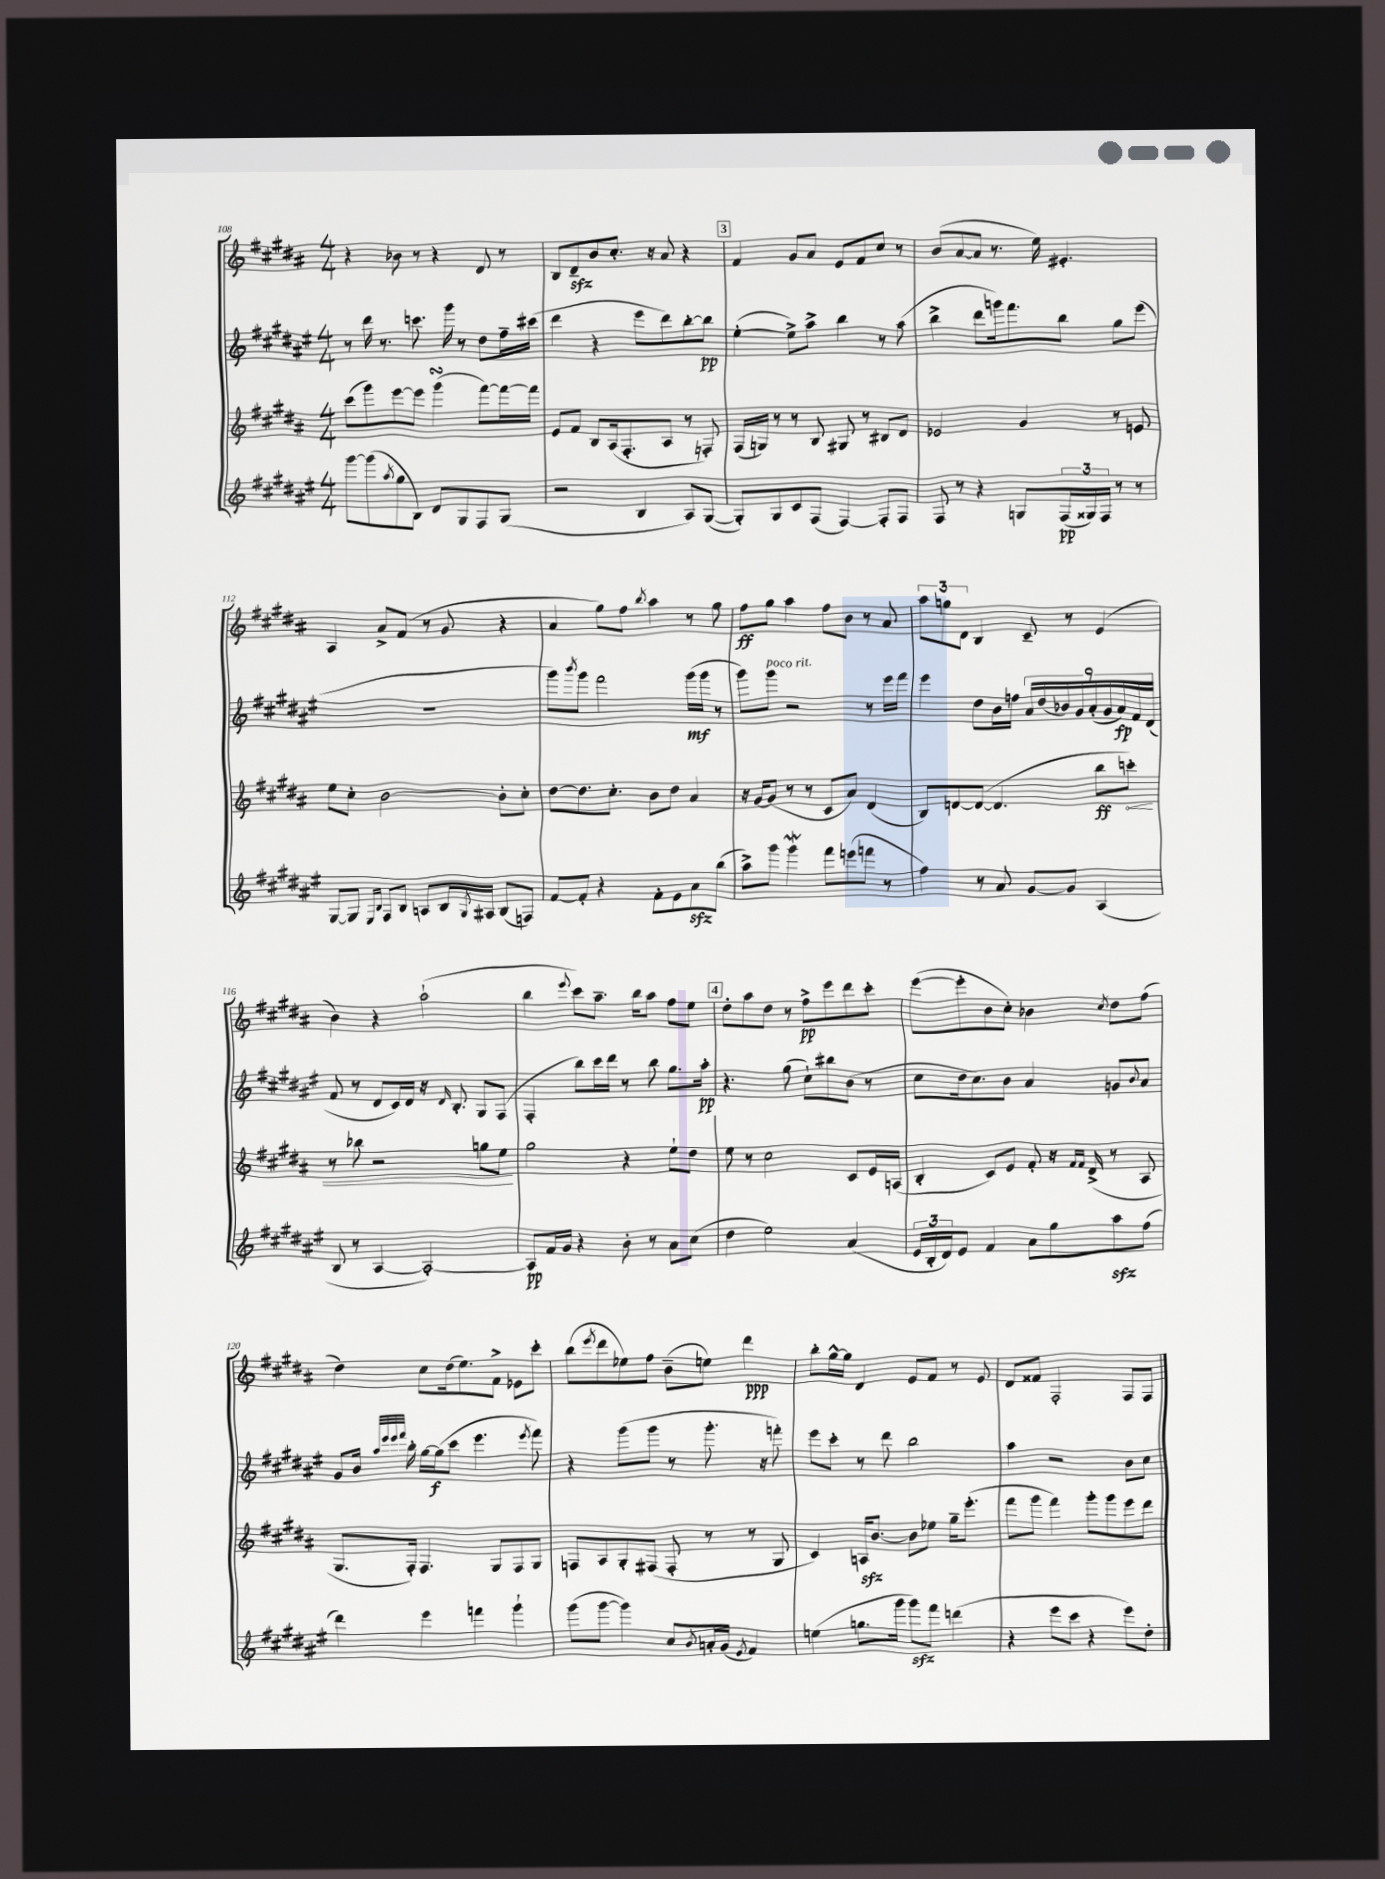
<<
\new StaffGroup <<
\new Staff = "s0" {
    \clef treble \key b \major \numericTimeSignature \time 4/4
    r4 bes'8 r8 r4 dis'8 r8 |
    b8 dis'8--\sfz b'8 cis''8.-. r16 ais'8 r4 |
    \mark \markup { \box "3" } fis'4 gis'8 ais'8 e'8 fis'8 cis''8 r8 |
    b'8( ais'8~ ais'8 r8. e''16) eis'4.-. |
    ais4 ais'8-> fis'8( r8 gis'8 r4 |
    ais'4 gis''8) fis''8 \acciaccatura { b''8 } ais''4 r8 gis''8 |
    fis''8\ff gis''8 ais''4 fis''8 b'8 r8 ais'8 |
    \tuplet 3/2 { ais''8 g''8 dis'8 } b4 cis'8-- r8 e'4( |
    b'4) r4 ais''2-!( |
    b''4 \appoggiatura { e'''8 } cis'''8) ais''8.-- b''16 ais''8 fis''8 e''8 |
    \mark \markup { \box "4" } dis''8-. ais''8 dis''8 r8 fis''8->\pp e'''8 dis'''8 cis'''8-. |
    e'''8~( e'''8-. b'8 cis''8-.) bes'4 \acciaccatura { cis''8 } dis''8 fis''8( |
    dis''4) cis''8 dis''16( e''8.) fis'8-> ees'8 cis'''8-. |
    b''8( \acciaccatura { e'''8 } dis'''8 ees''8) fis''8 b'8--( e''8) dis'''4\ppp |
    b''8-. gis''16~-^ gis''16 dis'4 e'8 fis'8 r8 e'8 |
    dis'8 fisis'8 fis2-. fis8 fis8 \bar "|." |
}
\new Staff = "s1" {
    \clef treble \key fis \major \numericTimeSignature \time 4/4
    r8 dis'''16 r8. c'''8. gis'''16 r8 dis''8 fis''16-- cis'''16( |
    dis'''4 r4 eis'''8 dis'''8) b''8~-. b''8\pp |
    \mark \markup { \box "3" } eis''4~-.( eis''8->) ais''8-> b''4 r8 ais''8( |
    b''4-> dis'''8 g'''16) fis'''8. b''8 gis''8 eis'''8( |
    R1 |
    gis'''8) \acciaccatura { b'''8 } gis'''8 fis'''2 gis'''16\mf( gis'''16 r8 |
    gis'''8) gis'''8^\markup { \italic "poco rit." } r2 r8 eis'''16 fis'''16 |
    eis'''4 dis''8 b'16 f''16 \tuplet 9/8 { ais'16 dis''16( bes'16) gis'16 ais'16-.( gis'16 ais'16\fp) fis'16 dis'16( } |
    fis'8 r8 dis'8 cis'16) dis'16 r16 \grace { dis'16 } b8.-. gis8 fis8( |
    fis4-. b''8) cis'''16 dis'''16 r8 b''8 gis''8. ais''16-.\pp |
    \mark \markup { \box "4" } r4. gis''8( cis''8-!) bis''8 b'8( r8 |
    cis''8 dis''16 cis''8.) b'8 ais'4 g'8 \appoggiatura { b'8 } ais'8 |
    gis'8 b'16 \grace { ais''32 eis'''32 eis'''32 fis'''32 } b''16-. gis''16~ gis''16\f( cis'''8 eis'''4. \acciaccatura { eis'''8 } fis'''8) |
    r4 gis'''8( gis'''8 r8 gis'''8.-. r16 f'''8-.) |
    eis'''8 cis'''8-. r8 dis'''8 b''2 |
    ais''4 r2 b'8 cis''8 \bar "|." |
}
\new Staff = "s2" {
    \clef treble \key b \major \numericTimeSignature \time 4/4
    cis'''8( gis'''8) e'''8~ e'''8 gis'''4\turn( fis'''8~) fis'''16~ fis'''16 |
    e'8 fis'8 b8 ais16( fis8.-. ais8 r8 f8-.) |
    \mark \markup { \box "3" } fis16( g16) r8 r8 b8 gis8 r8 bis8 dis'8 |
    ees'2 gis'4 r8 e'8 |
    e''8 cis''8-. b'2~ b'8-. cis''8-. |
    dis''8~ dis''8. cis''8.-. b'8 dis''8 ais'4 |
    r16 gis'16~ gis'8( r8 r8 cis'8 ais'8) dis'4( |
    b8) d'8~ d'8~( d'4. b''8\ff \once \override Hairpin.circled-tip = ##t c'''8-.\<) |
    r8 bes''8 r2 g''8 e''8\! |
    gis''2 r4 e''8-! dis''8 |
    \mark \markup { \box "4" } e''8 r8 cis''2 cis'8 e'16 a16( |
    b4-. cis'8) e'8 fis'8-. r16 \grace { fis'16 fis'16 } dis'16->( r8 ais8 |
    gis8. fis16-.) fis4. gis8 fis8 gis8 |
    f8 ais8 gis8-. fis8( fis8-. r8 r8 gis8 |
    cis'4) a16\sfz b'8.~ b'8 ees''8 gis''16-- e'''8.-.( |
    fis'''8 gis'''8 fis'''4) gis'''8-. gis'''8 e'''8 dis'''8 \bar "|." |
}
\new Staff = "s3" {
    \clef treble \key fis \major \numericTimeSignature \time 4/4
    gis'''8~ gis'''8( \acciaccatura { ais''8 } gis''8 b8) dis'8 gis8 fis8 gis8( |
    r2 b4 ais8) gis8~( |
    \mark \markup { \box "3" } gis8-.) gis8 cis'8 fis8( fis4~) fis8-. fis8 |
    fis8 r8 r4 g8 \tuplet 3/2 { fis16\pp( gisis16) fis16 } r8 r8 |
    gis8~ gis8 \grace { eis16 b16 } fis8 b8 a8 b16 \acciaccatura { gis8 } ais16 b8( f8) |
    fis'8~ fis'8-. r4 fis'8-. eis'8 ais'8\sfz b''8( |
    ais''8->) gis'''8 gis'''4\mordent fis'''8 e'''8( f'''8 r8 |
    fis''4) r8 ais'8 gis'8~ gis'8 ais4( |
    b8 r8 ais4~ ais2~-.) |
    ais8\pp fis'16 gis'16 r4 b'8-. r8 ais'8 cis''8( |
    \mark \markup { \box "4" } dis''4 eis''2) ais'4( |
    \tuplet 3/2 { eis'16 b16-. dis'16) } eis'8 fis'4 ais'8 gis''8 ais''8\sfz fis''8( |
    dis'''4) eis'''4 f'''4 gis'''4-! |
    gis'''8( gis'''8~ gis'''4) cis''8 \acciaccatura { b'8 } a'16-. gis'16( \acciaccatura { eis'8 } fis'4) |
    e''4( g''8. gis'''16 gis'''8\sfz) fis'''8 d'''4( |
    r4 eis'''8 cis'''8 r4 eis'''8) dis''8-. \bar "|." |
}
>>
>>
\layout { \context { \Score currentBarNumber = #108 } }
